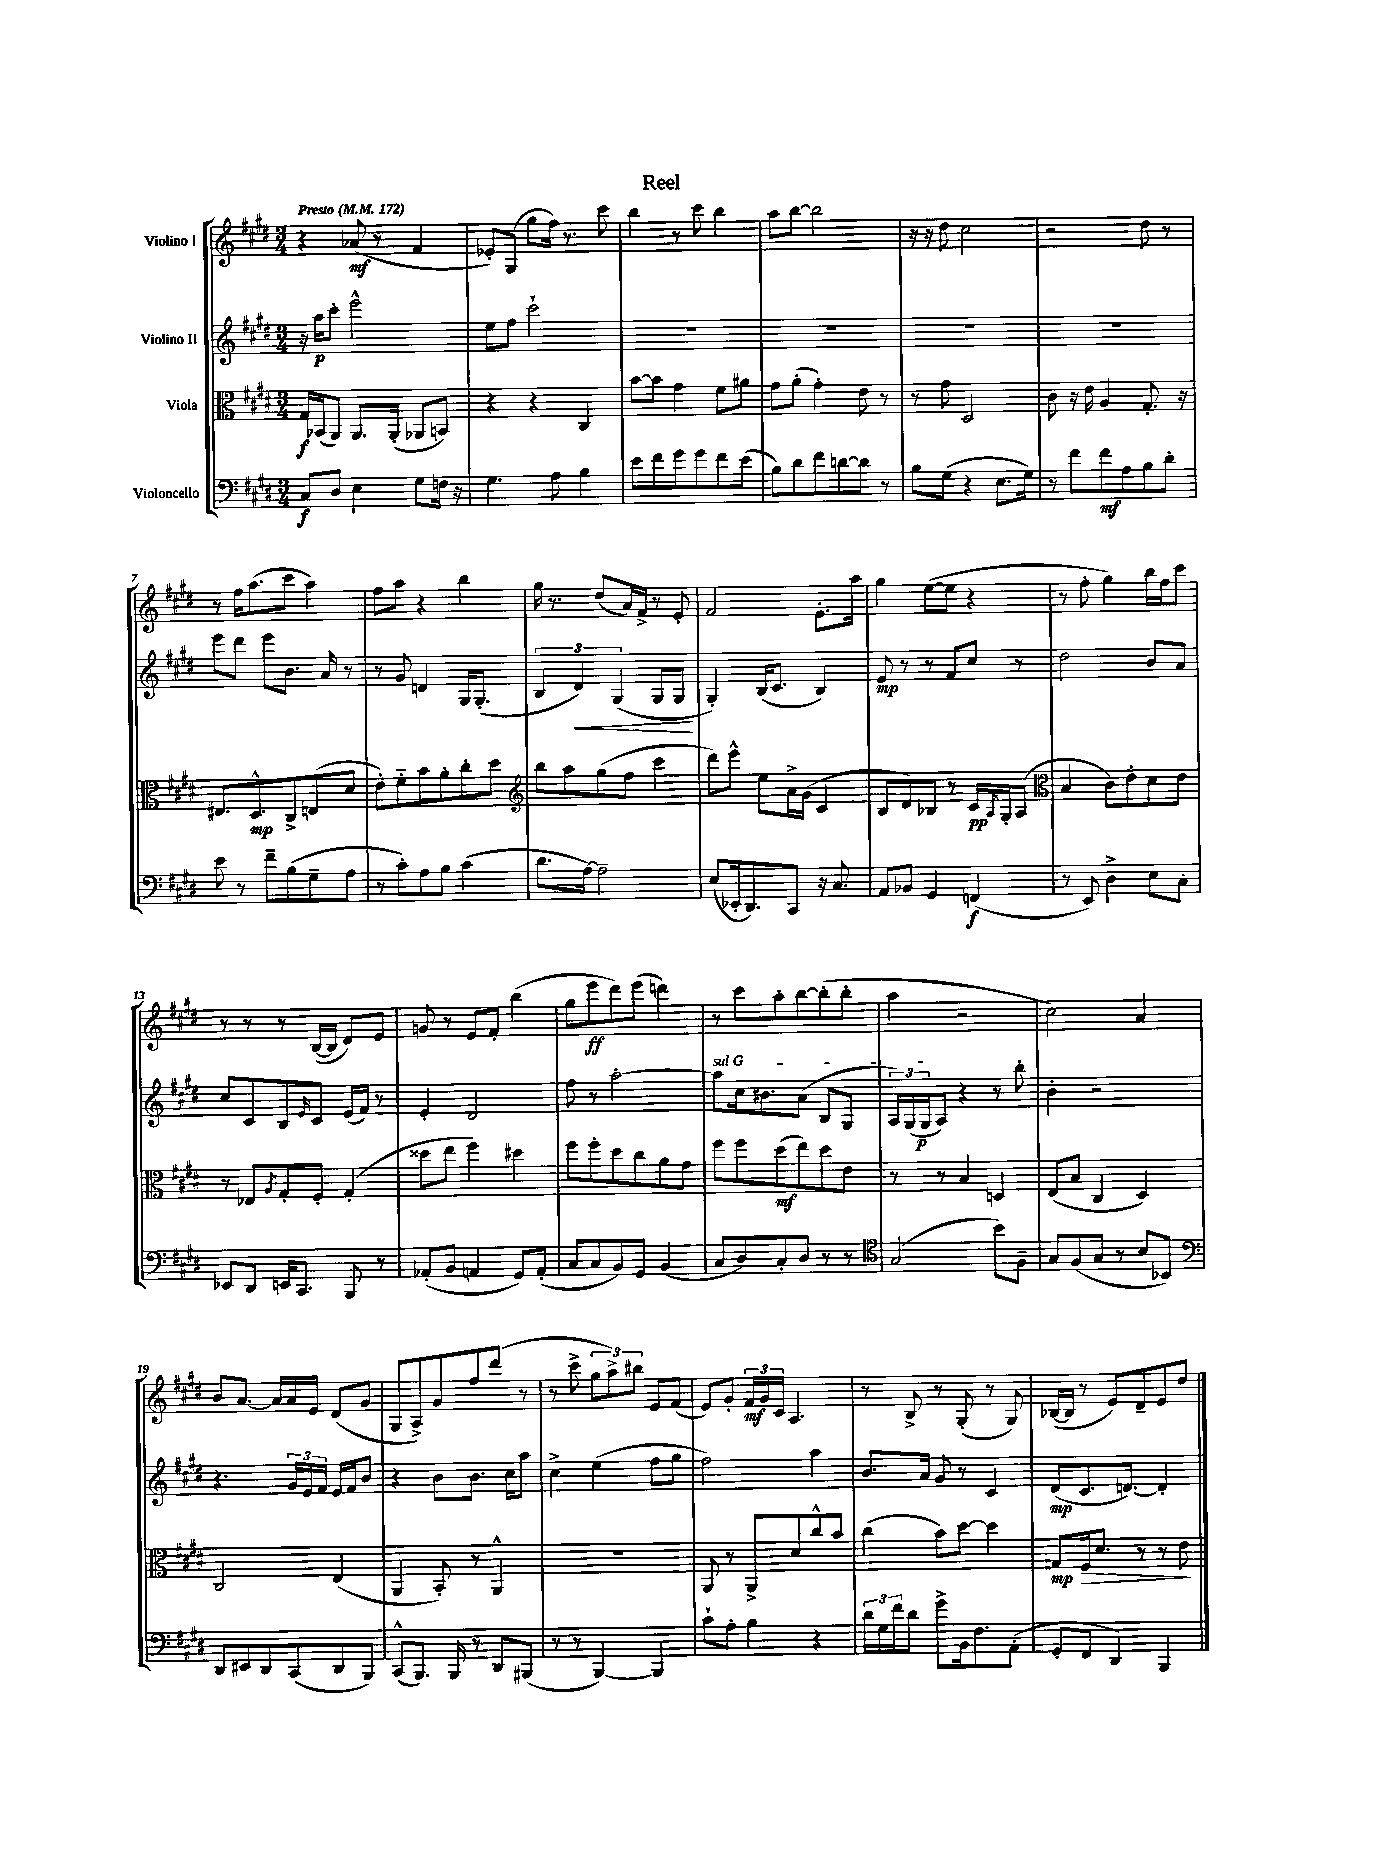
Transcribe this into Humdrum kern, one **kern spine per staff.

**kern	**dynam	**kern	**dynam	**kern	**dynam	**kern	**dynam
*part4	*part4	*part3	*part3	*part2	*part2	*part1	*part1
*staff4	*staff4	*staff3	*staff3	*staff2	*staff2	*staff1	*staff1
*I"Violoncello	*	*I"Viola	*	*I"Violino II	*	*I"Violino I	*
*clefF4	*	*clefC3	*	*clefG2	*	*clefG2	*
*k[f#c#g#d#]	*	*k[f#c#g#d#]	*	*k[f#c#g#d#]	*	*k[f#c#g#d#]	*
*M3/4	*	*M3/4	*	*M3/4	*	*M3/4	*
*MM172	*	*MM172	*	*MM172	*	*MM172	*
=1	=1	=1	=1	=1	=1	=1	=1
!	!	!	!	!	!	!LO:TX:a:B:t=Presto	!
8C#/L	f	16G#/LL	f	16r	.	4r	.
.	.	(16BB-X/J	.	16aa\KL	p	.	.
8D#/J	.	8AA/J)	.	8ccc#'\J	.	.	.
4E\	.	8.AA/L	.	2eee^^\	.	(8a-X/	mf
.	.	.	.	.	.	8r	.
.	.	(16AA'/Jk	.	.	.	.	.
8G#\L	.	8AA-X/L	.	.	.	4f#/	.
16Fn\Jk	.	8BBn/J)	.	.	.	.	.
16r	.	.	.	.	.	.	.
=2	=2	=2	=2	=2	=2	=2	=2
4.G#\	.	4r	.	8ee\L	.	8e-X'/L)	.
.	.	.	.	8ff#\J	.	(8G#/J	.
.	.	4r	.	2ccc#`\	.	8gg#\L	.
8A\	.	.	.	.	.	16ff#\Jk)	.
.	.	.	.	.	.	8.r	.
4B\	.	4C#/	.	.	.	.	.
.	.	.	.	.	.	8ccc#\	.
=3	=3	=3	=3	=3	=3	=3	=3
8e\L	.	[8b\L	.	2.r	.	4bb\	.
8f#\	.	8b\J]	.	.	.	.	.
8g#\	.	4g#\	.	.	.	8r	.
8g#\	.	.	.	.	.	8ccc#\	.
8f#\	.	8f#\L	.	.	.	4bb\	.
(8e\J	.	8a#X\J	.	.	.	.	.
=4	=4	=4	=4	=4	=4	=4	=4
8B\L)	.	8g#\L	.	2.r	.	8aa\L	.
8d#\	.	(8a'\J	.	.	.	[8bb\J	.
8f#\	.	4g#'\)	.	.	.	2bb\]	.
[8dn\	.	.	.	.	.	.	.
8d\J]	.	8e\	.	.	.	.	.
8r	.	8r	.	.	.	.	.
=5	=5	=5	=5	=5	=5	=5	=5
8B\L	.	8r	.	2.r	.	16r	.
.	.	.	.	.	.	16r	.
(8G#\J	.	8g#\	.	.	.	8dd#\	.
4r	.	2D#/	.	.	.	2cc#\	.
8.E\L	.	.	.	.	.	.	.
16G#\Jk)	.	.	.	.	.	.	.
=6	=6	=6	=6	=6	=6	=6	=6
8r	.	8c#\	.	2.r	.	2r	.
8f#\L	.	16r	.	.	.	.	.
.	.	16e\	.	.	.	.	.
8f#\	mf	4A/	.	.	.	.	.
8A\	.	.	.	.	.	.	.
8B\	.	8.G#'/	.	.	.	8dd#\	.
8d#'\J	.	.	.	.	.	8r	.
.	.	16r	.	.	.	.	.
!!LO:LB:g=z
=7	=7	=7	=7	=7	=7	=7	=7
8e\	.	8.E#X/L	.	8eee\L	.	8r	.
8r	.	.	.	8ddd#\J	.	16ff#\KL	.
.	.	8.D#^^/	mp	.	.	(8.aa\	.
8f#~\L	.	.	.	8eee\L	.	.	.
(8B\	.	8C#^/	.	8.b\J	.	8ccc#\J	.
8G#~\	.	(8En/	.	.	.	4aa\)	.
.	.	.	.	16a/	.	.	.
8A\J	.	8d#/J	.	8r	.	.	.
=8	=8	=8	=8	=8	=8	=8	=8
8r	.	8e'\L)	.	8r	.	8ff#\L	.
8c#'\L)	.	8f#\	.	8g#/	.	8aa\J	.
8A\	.	8b\	.	4dn/	.	4r	.
8B\J	.	8a'\	.	.	.	.	.
(4c#\	.	8cc#'\	.	16G#/KL	.	4bb\	.
.	.	.	.	(8.G#'/J	.	.	.
.	.	8dd#\J	.	.	.	.	.
=9	=9	=9	=9	=9	=9	=9	=9
*	*	*clefG2	*	*	*	*	*
8.d#\L	.	8bb\L	.	6B/	.	16gg#\	.
.	.	.	.	.	.	8.r	.
.	.	8aa\	.	.	.	.	.
!	!	!	!	!	!LO:HP:b	!	!
.	.	.	.	6d#/)	<	.	.
[16A\Jk)	.	.	.	.	.	.	.
2A~\]	.	(8gg#\	.	.	.	(8dd#/L	.
.	.	.	.	(6G#/	.	.	.
.	.	8ff#\J	.	.	.	16a/L)	.
.	.	.	.	.	.	16f#^/JJ	.
.	.	4ccc#\	.	8G#/L	.	8r	.
.	.	.	.	8G#/J	.	8e'/	.
.	.	.	.	.	[	.	.
=10	=10	=10	=10	=10	=10	=10	=10
(8E/L	.	8ddd#\L)	.	4G#'/)	.	2f#/	.
16EE-X'/k	.	8eee^^\J	.	.	.	.	.
8.DD#/)	.	.	.	.	.	.	.
.	.	8ee\L	.	(16B/KL	.	.	.
.	.	.	.	8.c#/J	.	.	.
8CC#/J	.	16a^\L	.	.	.	.	.
.	.	(16g#\JJ	.	.	.	.	.
16r	.	4c#/	.	4B/)	.	8.e'\L	.
8.C#/	.	.	.	.	.	.	.
.	.	.	.	.	.	16aa\Jk	.
=11	=11	=11	=11	=11	=11	=11	=11
8AA/L	.	8B/L	.	8e/	mp	4gg#\	.
8BB-X/J	.	8d#/)	.	8r	.	.	.
4GG#/	.	8B-X/J	.	8r	.	([8ee\L	.
.	.	8r	.	8f#/L	.	8ee\J]	.
(4FFn/	f	16c#/LL	pp	8cc#/J	.	4r	.
.	.	8qA/	.	.	.	.	.
.	.	16G#'/J	.	.	.	.	.
.	.	(8A/J	.	8r	.	.	.
=12	=12	=12	=12	=12	=12	=12	=12
*	*	*clefC3	*	*	*	*	*
8r	.	4B/	.	2dd#\	.	8r	.
8EE/)	.	.	.	.	.	8ff#'\	.
4D#^\	.	8c#\L)	.	.	.	4gg#\)	.
.	.	8e'\	.	.	.	.	.
8E\L	.	8d#\	.	8b/L	.	16bb\LL	.
.	.	.	.	.	.	16ff#\J	.
8C#'\J	.	8e\J	.	8a/J	.	8ccc#\J	.
!!LO:LB:g=z
=13	=13	=13	=13	=13	=13	=13	=13
8EE-X/L	.	8r	.	8cc#/L	.	8r	.
8DD#/J	.	8E-X/L	.	8c#/	.	8r	.
.	.	8qA/	.	.	.	.	.
16EEn/KL	.	8G#'/	.	8B/	.	8r	.
8.CC#/J	.	.	.	.	.	.	.
.	.	.	.	16qqe/	.	.	.
.	.	8F#'/J	.	8c#/J	.	([16B/LL	.
.	.	.	.	.	.	16B/JJ]	.
8BBB/	.	(4G#'/	.	(16e/LL	.	8d#/L)	.
.	.	.	.	16f#/JJ)	.	.	.
8r	.	.	.	8r	.	8e/J	.
=14	=14	=14	=14	=14	=14	=14	=14
(8AA-X'/L	.	8dd##X\L	.	4e'/	.	8gn/	.
8BB/J	.	8ee\J	.	.	.	8r	.
4AAn/	.	4ff#\)	.	2d#/	.	8e/L	.
.	.	.	.	.	.	8f#'/J	.
8GG#/L)	.	4dd#X\	.	.	.	(4bb\	.
(8AA'/J	.	.	.	.	.	.	.
=15	=15	=15	=15	=15	=15	=15	=15
8C#/L	.	8ff#\L	.	8ff#\	.	8gg#\L	.
8C#/	.	8ff#'\	.	8r	.	8eee\	ff
8BB/)	.	8dd#\	.	[2aa'\	.	8ddd#\)	.
8GG#/J	.	8cc#\	.	.	.	(8eee\J	.
(4BB/	.	8a\	.	.	.	4dddn\)	.
.	.	8g#\J	.	.	.	.	.
=16	=16	=16	=16	=16	=16	=16	=16
!	!	!	!	!LO:TX:a:i:t=sul G	!	!	!
8C#/L	.	8ff#\L	.	8aa\L]	.	8r	.
8D#/)	.	8ff#\	.	16cc#\k	.	8ccc#\L	.
.	.	.	.	8.b#X\	.	.	.
8C#'/	.	(8dd#\	mf	.	.	8aa'\	.
8D#/J	.	8ee\)	.	(8a\J	.	[8bb\	.
8r	.	8dd#\	.	8B/L	.	(8bb'\]	.
8r	.	8e\J	.	8G#/J	.	8bb'\J	.
=17	=17	=17	=17	=17	=17	=17	=17
*clefC4	*	*	*	*	*	*	*
(2G#/	.	8r	.	24A/LL)	.	4aa\	.
.	.	.	.	(24G#/	.	.	.
.	.	.	.	24G#/J	p	.	.
.	.	8r	.	8A/J)	.	.	.
.	.	4B/	.	4r	.	2r	.
8b\L)	.	4Dn/	.	8r	.	.	.
8F#~\J	.	.	.	8bb'\	.	.	.
=18	=18	=18	=18	=18	=18	=18	=18
8G#/L	.	(8E/L	.	4b'\	.	2cc#\)	.
(8F#/	.	8B/J	.	.	.	.	.
8G#/J	.	4C#/	.	2r	.	.	.
8r	.	.	.	.	.	.	.
8B/L	.	4D#/)	.	.	.	4a/	.
8BB-X/J)	.	.	.	.	.	.	.
!!LO:LB:g=z
=19	=19	=19	=19	=19	=19	=19	=19
*clefF4	*	*	*	*	*	*	*
8DD#/L	.	2C#/	.	4.r	.	8b/L	.
8EE#X/	.	.	.	.	.	[8.a/J	.
8DD#/	.	.	.	.	.	.	.
.	.	.	.	.	.	16a/LL]	.
(8CC#/	.	.	.	24g#/LL	.	16a/	.
.	.	.	.	24e/	.	.	.
.	.	.	.	.	.	16e/JJ	.
.	.	.	.	24f#/JJ	.	.	.
8DD#/	.	(4E/	.	16e/LL	.	(8d#/L	.
.	.	.	.	16f#/J	.	.	.
8BBB/J)	.	.	.	8b/J	.	8g#/J	.
=20	=20	=20	=20	=20	=20	=20	=20
(8CC#^^/L	.	4AA/	.	4r	.	8G#/L	.
8.BBB/J)	.	.	.	.	.	8A^/)	.
.	.	8BB'/)	.	8b\L	.	8g#/	.
16BBB/	.	.	.	.	.	.	.
8r	.	8r	.	8.b\J	.	8ff#/	.
8DD#/L	.	4AA^^/	.	.	.	(8ddd#/J	.
.	.	.	.	16cc#\KL	.	.	.
(8BBB#X/J	.	.	.	8aa\J	.	8r	.
=21	=21	=21	=21	=21	=21	=21	=21
8r	.	2.r	.	4cc#^\	.	8r	.
8r	.	.	.	.	.	8ccc#^\	.
[4BBB/)	.	.	.	(4ee\	.	12gg#\L	.
.	.	.	.	.	.	12aa^\)	.
.	.	.	.	.	.	12bb#X\J	.
4BBB/]	.	.	.	8ff#\L	.	8e/L	.
.	.	.	.	8gg#\J	.	(8f#/J	.
=22	=22	=22	=22	=22	=22	=22	=22
8c#`\L	.	8AA/	.	2ff#\)	.	8e/L)	.
8A'\J	.	8r	.	.	.	8g#'/J	.
4B\	.	8AA^/L	.	.	.	24f#/LL	mf
.	.	.	.	.	.	24g#/	.
.	.	.	.	.	.	24c#/JJ	.
.	.	8d#/	.	.	.	4.A/	.
4r	.	8cc#^^/	.	4aa\	.	.	.
.	.	8b/J	.	.	.	.	.
=23	=23	=23	=23	=23	=23	=23	=23
24d#\LL	.	(4cc#\	.	8.b/L	.	8r	.
24G#\	.	.	.	.	.	.	.
24f#\J	.	.	.	.	.	.	.
8d#\J	.	.	.	.	.	8B^/	.
.	.	.	.	16a/Jk	.	.	.
8g#^\L	.	8b\L)	.	8g#/	.	8r	.
16BB\k	.	[8dd#\J	.	8r	.	(8G#'/	.
8.F#\	.	.	.	.	.	.	.
.	.	4dd#\]	.	4c#/	.	8r	.
(8AA'\J	.	.	.	.	.	8G#/)	.
=24	=24	=24	=24	=24	=24	=24	=24
8GG#'/L	.	8Gn/L	mp	(8d#/L	mp	([16B-X/LL	.
.	.	.	.	.	.	16B-/JJ]	.
!	!	!	!LO:HP:b	!	!	!	!
8FF#/J	.	16F#/k	>	8.c#/	.	8r	.
.	.	8.d#/J	.	.	.	.	.
4DD#/)	.	.	.	.	.	8e/L)	.
.	.	.	.	[8.dn/J)	.	.	.
.	.	8r	.	.	.	8d#~/	.
4BBB/	.	8r	.	4d'/]	.	8e/	.
.	.	8e\	.	.	.	8dd#/J	.
.	.	.	]	.	.	.	.
==	==	==	==	==	==	==	==
*-	*-	*-	*-	*-	*-	*-	*-
